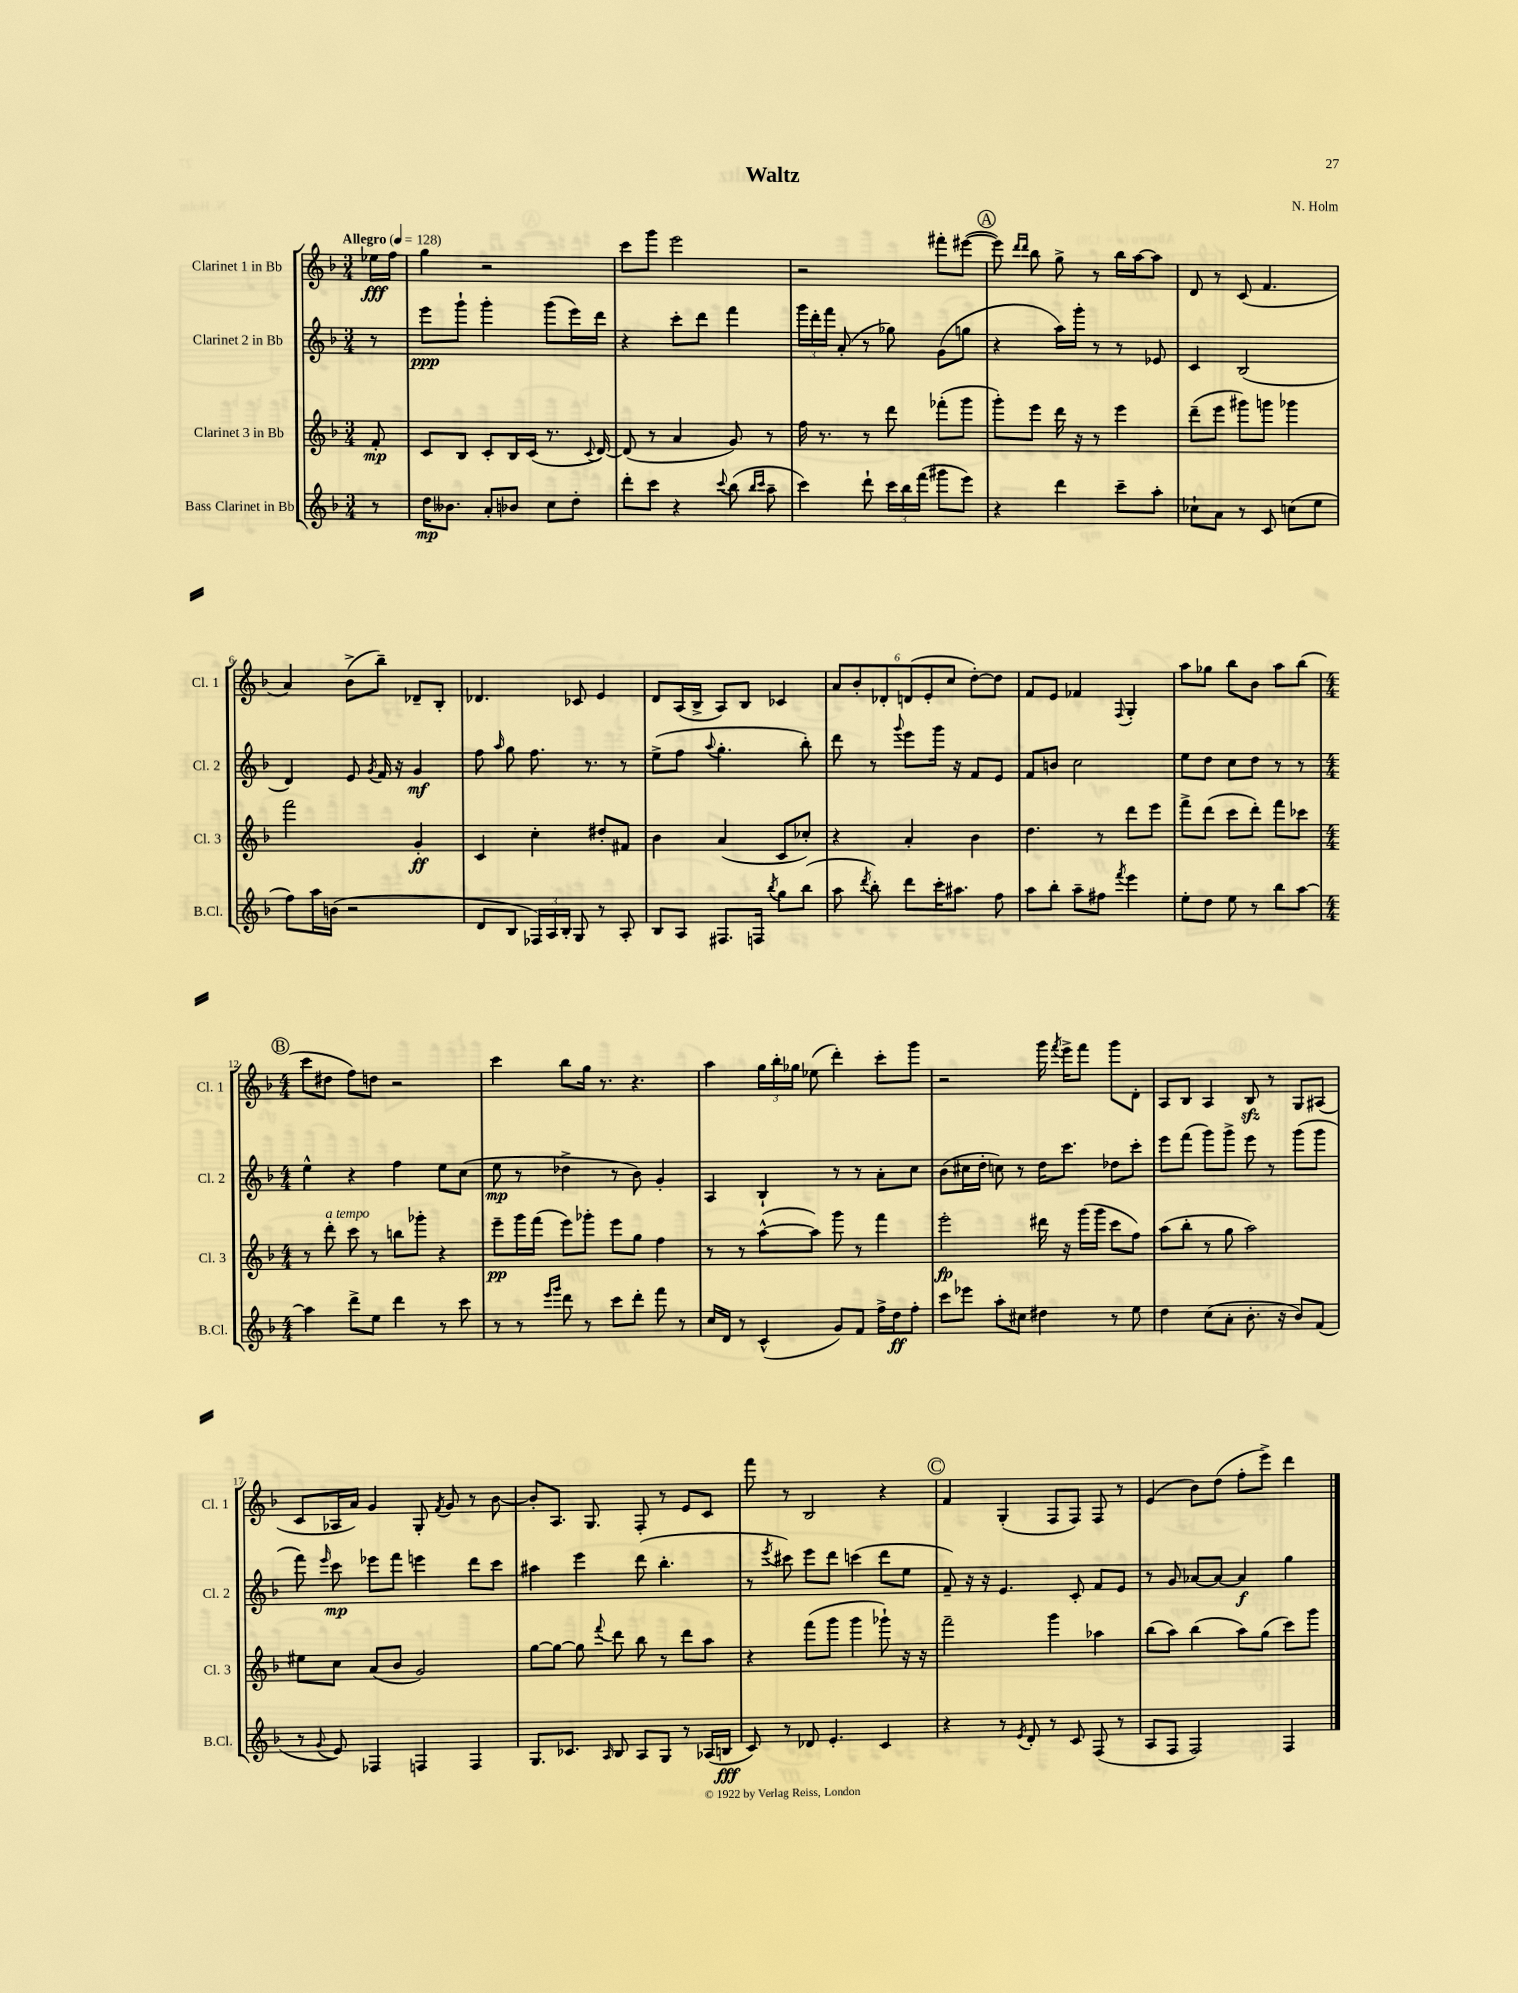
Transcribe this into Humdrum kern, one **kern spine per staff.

**kern	**dynam	**kern	**dynam	**kern	**dynam	**kern	**dynam
*part4	*part4	*part3	*part3	*part2	*part2	*part1	*part1
*staff4	*staff4	*staff3	*staff3	*staff2	*staff2	*staff1	*staff1
*I"Bass Clarinet in Bb	*	*I"Clarinet 3 in Bb	*	*I"Clarinet 2 in Bb	*	*I"Clarinet 1 in Bb	*
*I'B.Cl.	*	*I'Cl. 3	*	*I'Cl. 2	*	*I'Cl. 1	*
*clefG2	*	*clefG2	*	*clefG2	*	*clefG2	*
*k[b-]	*	*k[b-]	*	*k[b-]	*	*k[b-]	*
*M3/4	*	*M3/4	*	*M3/4	*	*M3/4	*
*MM128	*	*MM128	*	*MM128	*	*MM128	*
=	=	=	=	=	=	=	=
!	!	!	!	!	!	!LO:TX:a:B:t=Allegro	!
8r	.	8f'/	mp	8r	.	16ee-X\LL	fff
.	.	.	.	.	.	16ff\JJ	.
=1	=1	=1	=1	=1	=1	=1	=1
16dd\KL	mp	8c/L	.	8eee\L	ppp	4gg\	.
8.b--X\J	.	.	.	.	.	.	.
.	.	8B-/J	.	8ggg`\J	.	.	.
8a'/L	.	8c'/L	.	4ggg'\	.	2r	.
8b-X/J	.	16B-/L	.	.	.	.	.
.	.	(16c/JJ	.	.	.	.	.
8cc\L	.	8.r	.	(8ggg\L	.	.	.
8dd'\J	.	.	.	16eee\L)	.	.	.
.	.	8qqc/	.	.	.	.	.
.	.	[16d/)	.	16ddd\JJ	.	.	.
=2	=2	=2	=2	=2	=2	=2	=2
8ddd'\L	.	(8d/]	.	4r	.	8ccc\L	.
8ccc\J	.	8r	.	.	.	8ggg\J	.
4r	.	4a/	.	8ccc'\L	.	2eee\	.
.	.	.	.	8ddd\J	.	.	.
8qqccc/	.	.	.	.	.	.	.
(8bb-\	.	8g/)	.	4fff\	.	.	.
16qqbb-/LL	.	.	.	.	.	.	.
16qqccc/JJ	.	.	.	.	.	.	.
8aa~\	.	8r	.	.	.	.	.
=3	=3	=3	=3	=3	=3	=3	=3
4ccc\)	.	16ff\	.	24ggg\LL	.	2r	.
.	.	.	.	24ddd'\	.	.	.
.	.	8.r	.	.	.	.	.
.	.	.	.	24fff\JJ	.	.	.
.	.	.	.	(8a'/	.	.	.
8ddd`\	.	8r	.	8r	.	.	.
24ccc\LL	.	8ddd\	.	8gg-X\)	.	.	.
24bb-\	.	.	.	.	.	.	.
(24fff\JJ	.	.	.	.	.	.	.
8ggg#X\L	.	(8fff-X'\L	.	(8g\L	.	8fff#X'\L	.
8eee\J)	.	8ggg\J	.	8ggn\J	.	([8eee#X\J	.
!!LO:REH:place=s1:t=A
=4	=4	=4	=4	=4	=4	=4	=4
4r	.	8ggg'\L)	.	4r	.	8eee#\])	.
.	.	.	.	.	.	16qqddd/LL	.
.	.	.	.	.	.	16qqddd/JJ	.
.	.	8eee\J	.	.	.	8bb-\	.
4ddd\	.	16ddd\	.	16aa\LL)	.	8gg^\	.
.	.	16r	.	16ggg'\JJ	.	.	.
.	.	8r	.	8r	.	8r	.
8ccc~\L	.	4eee\	.	8r	.	16bb-\LL	.
.	.	.	.	.	.	[16aa\J	.
8aa'\J	.	.	.	8e-X/	.	8aa\J]	.
=5	=5	=5	=5	=5	=5	=5	=5
8cc-X`\L	.	(8ddd~\L	.	4c/	.	8d/	.
8a\J	.	8eee\J	.	.	.	8r	.
8r	.	8ggg#X\L)	.	(2B-/	.	(8c/	.
8c/	.	8gggn\J	.	.	.	4.f/	.
(8ccn\L	.	4ggg-X\	.	.	.	.	.
8ee\J	.	.	.	.	.	.	.
!!LO:LB:g=z
=6	=6	=6	=6	=6	=6	=6	=6
8ff\L)	.	2fff\	.	4d/)	.	4a/)	.
16aa\L	.	.	.	.	.	.	.
(16bn\JJ	.	.	.	.	.	.	.
2r	.	.	.	8e/	.	(8b-^\L	.
.	.	.	.	8qg/	.	.	.
.	.	.	.	16f/	.	8bb-~\J)	.
.	.	.	.	16r	.	.	.
.	.	4g'/	ff	4g/	mf	8d-X~/L	.
.	.	.	.	.	.	8B-'/J	.
=7	=7	=7	=7	=7	=7	=7	=7
8d/L	.	4c/	.	8ff\	.	4.d-X/	.
.	.	.	.	16qqaa/	.	.	.
8B-/J	.	.	.	8gg\	.	.	.
24F-X/LL)	.	4cc'\	.	8.ff\	.	.	.
24A/	.	.	.	.	.	.	.
24B-'/JJ	.	.	.	.	.	.	.
8G/	.	.	.	.	.	8c-X/	.
.	.	.	.	8.r	.	.	.
8r	.	8dd#X'/L	.	.	.	4e/	.
8A'/	.	8f#X/J	.	8r	.	.	.
=8	=8	=8	=8	=8	=8	=8	=8
8B-/L	.	4b-\	.	(8ee^\L	.	8d/L	.
8A/J	.	.	.	8ff\J	.	(16A/L	.
.	.	.	.	.	.	16B-^/JJ	.
.	.	.	.	8qqaa/	.	.	.
8.F#X/L	.	(4a/	.	4.gg'\	.	8A/L)	.
.	.	.	.	.	.	8B-/J	.
16Fn/Jk	.	.	.	.	.	.	.
8qbb-/	.	.	.	.	.	.	.
8gg\L	.	8c/L	.	.	.	4c-X/	.
(8bb-\J	.	8cc-X'/J)	.	8bb-'\)	.	.	.
=9	=9	=9	=9	=9	=9	=9	=9
8aa\	.	4r	.	8ddd\	.	12a/L	.
.	.	.	.	.	.	12b-'/	.
8qddd/	.	.	.	.	.	.	.
8bb-'\)	.	.	.	8r	.	.	.
.	.	.	.	.	.	12d-X'/	.
.	.	.	.	8qqggg/	.	.	.
8ddd\L	.	4a'/	.	8eee\L	.	(12dn/	.
.	.	.	.	.	.	12e'/	.
16ccc'\K	.	.	.	16ggg\Jk	.	.	.
.	.	.	.	.	.	12cc/J	.
8.aa#X\J	.	.	.	16r	.	.	.
.	.	4b-\	.	8f/L	.	[8dd'\L)	.
8ff\	.	.	.	8e/J	.	8dd\J]	.
=10	=10	=10	=10	=10	=10	=10	=10
8aa\L	.	4.dd\	.	8f/L	.	8f/L	.
8bb-'\J	.	.	.	8bn/J	.	8e/J	.
8aa~\L	.	.	.	2cc\	.	4f-X/	.
8ff#X\J	.	8r	.	.	.	.	.
8qfff/	.	.	.	.	.	8qqF/	.
4eee\	.	8ddd\L	.	.	.	4G'/	.
.	.	8eee\J	.	.	.	.	.
=11	=11	=11	=11	=11	=11	=11	=11
8ee'\L	.	8fff^\L	.	8ee\L	.	8aa\L	.
8dd\J	.	(8ddd\J	.	8dd\J	.	8gg-X\J	.
8ee\	.	8ccc\L	.	8cc\L	.	8bb-\L	.
8r	.	8ddd'\J)	.	8dd\J	.	8b-\J	.
8bb-\L	.	8fff\L	.	8r	.	8aa\L	.
[8aa\J	.	8ccc-X\J	.	8r	.	(8bb-\J	.
!!LO:LB:g=z
!!LO:REH:place=s1:t=B
=12	=12	=12	=12	=12	=12	=12	=12
*M4/4	*	*M4/4	*	*M4/4	*	*M4/4	*
4aa\]	.	8r	.	4ee^^\	.	8ccc\L	.
!	!	!LO:TX:a:i:t=a tempo	!	!	!	!	!
.	.	8ddd'\	.	.	.	8dd#X\J	.
8ddd^\L	.	8ccc\	.	4r	.	8ff\L)	.
8ee\J	.	8r	.	.	.	8ddn\J	.
4ddd\	.	8bbn\L	.	4ff\	.	2r	.
.	.	8ggg-X'\J	.	.	.	.	.
8r	.	4r	.	8ee\L	.	.	.
8ccc\	.	.	.	(8cc\J	.	.	.
=13	=13	=13	=13	=13	=13	=13	=13
8r	.	8eee~\L	pp	8ee\	mp	4ccc\	.
8r	.	16ggg\L	.	8r	.	.	.
.	.	(16fff\JJ	.	.	.	.	.
16qqeee/LL	.	.	.	.	.	.	.
16qqggg/JJ	.	.	.	.	.	.	.
8ddd\	.	8eee\L)	.	4dd-X^\	.	8bb-\L	.
8r	.	8ggg-X'\J	.	.	.	16gg\Jk	.
.	.	.	.	.	.	8.r	.
8ccc\L	.	8eee\L	.	8r	.	.	.
8ddd'\J	.	8gg\J	.	8b-\)	.	4.r	.
8fff\	.	4ff\	.	4g'/	.	.	.
8r	.	.	.	.	.	.	.
=14	=14	=14	=14	=14	=14	=14	=14
16cc/LL	.	8r	.	4A/	.	4aa\	.
16d/JJ	.	.	.	.	.	.	.
8r	.	8r	.	.	.	.	.
(4c^^/	.	([8aa^^\L	.	4B-`/	.	24gg\LL	.
.	.	.	.	.	.	24bb-'\	.
.	.	.	.	.	.	24gg-X\JJ	.
.	.	8aa\J])	.	.	.	(8ee-X\	.
8g/L)	.	8ggg\	.	8r	.	4ddd'\)	.
8f/J	.	8r	.	8r	.	.	.
16ff^\LL	.	4fff\	.	8a'\L	.	8ccc'\L	.
16dd\J	ff	.	.	.	.	.	.
8ff'\J	.	.	.	8cc\J	.	8ggg\J	.
=15	=15	=15	=15	=15	=15	=15	=15
8ccc\L	.	2eee'\	fp	(8b-\L	.	2r	.
8eee-X\J	.	.	.	16cc#X\L	.	.	.
.	.	.	.	16dd'\JJ	.	.	.
8aa'\L	.	.	.	8ccn\)	.	.	.
8cc#X\J	.	.	.	8r	.	.	.
4dd#X\	.	16ddd#X\	.	16dd\KL	.	16ggg\	.
.	.	.	.	.	.	8qfff/	.
.	.	16r	.	8.ccc\J	.	16eee^\KL	.
.	.	(16ggg\LL	.	.	.	8fff\J	.
.	.	16ggg\JJ	.	.	.	.	.
8r	.	8ccc\L	.	8dd-X\L	.	8ggg\L	.
8ee\	.	8ff\J)	.	8ccc'\J	.	8d'\J	.
=16	=16	=16	=16	=16	=16	=16	=16
4dd\	.	(8aa\L	.	8eee\L	.	8A/L	.
.	.	8bb-'\J	.	(8fff\J	.	8B-/J	.
(8cc\L	.	8r	.	8ggg\L)	.	4A/	.
8a'\J	.	8gg\	.	8ggg^\J	.	.	.
8.b-'\	.	2aa\)	.	8eee\	.	8B-zz/	.
.	.	.	.	8r	.	8r	.
16r	.	.	.	.	.	.	.
8b-/L)	.	.	.	(8ggg\L	.	8G/L	.
(8f/J	.	.	.	8ggg\J	.	(8A#X/J	.
!!LO:LB:g=z
=17	=17	=17	=17	=17	=17	=17	=17
8r	.	8ee#X\L	.	8fff\)	.	8c/L	.
8qqg/	.	.	.	16qqeee/	.	.	.
8e/)	.	8cc\J	.	8ccc\	mp	16A-X/L	.
.	.	.	.	.	.	16a/JJ)	.
4F-X/	.	(8a/L	.	8eee-X\L	.	4g/	.
.	.	8b-/J	.	8fff\J	.	.	.
4Fn/	.	2g/)	.	4eeen\	.	8G'/	.
.	.	.	.	.	.	8qf/	.
.	.	.	.	.	.	8g/	.
4F/	.	.	.	8ddd\L	.	8r	.
.	.	.	.	8ccc\J	.	[8b-\	.
=18	=18	=18	=18	=18	=18	=18	=18
8.G/L	.	[8gg\L	.	4aa#X\	.	8b-'/L]	.
.	.	8gg\J_	.	.	.	8.A/J	.
8.c-X/J	.	.	.	.	.	.	.
.	.	8gg\]	.	4eee\	.	.	.
.	.	.	.	.	.	8.G/	.
16qqA/	.	8qqfff/	.	.	.	.	.
8B-/	.	8ddd\	.	.	.	.	.
8A/L	.	8bb-\	.	(8ddd\	.	8F'/	.
8G/J	.	8r	.	4.bb-'\	.	8r	.
8r	.	8ddd\L	.	.	.	8e/L	.
(16A-X/LL	.	8aa\J	.	.	.	8c/J	.
16Bn/JJ	fff	.	.	.	.	.	.
=19	=19	=19	=19	=19	=19	=19	=19
8c/)	.	4r	.	8r	.	8fff\	.
.	.	.	.	8qeee/	.	.	.
8r	.	.	.	8ccc#X\)	.	8r	.
8d-X/	.	(8fff\L	.	8eee\L	.	2B-/	.
4.e'/	.	8ggg\J	.	8ddd\J	.	.	.
.	.	4ggg\	.	(4cccn\	.	.	.
4c/	.	8ggg-X`\)	.	8ddd\L	.	4r	.
.	.	16r	.	8ee\J	.	.	.
.	.	16r	.	.	.	.	.
!!LO:REH:place=s1:t=C
=20	=20	=20	=20	=20	=20	=20	=20
4r	.	2fff~\	.	8f~/)	.	4f/	.
.	.	.	.	16r	.	.	.
.	.	.	.	16r	.	.	.
8r	.	.	.	4.e/	.	(4G'/	.
8qe/	.	.	.	.	.	.	.
8d'/	.	.	.	.	.	.	.
8r	.	4ggg\	.	.	.	8F/L	.
8c/	.	.	.	8c'/	.	8F/J)	.
(8F/	.	4aa-X\	.	8f/L	.	8F/	.
8r	.	.	.	8e/J	.	8r	.
=21	=21	=21	=21	=21	=21	=21	=21
8A/L	.	(8bb-\L	.	8r	.	(4e/	.
8F/J	.	8aa\J)	.	8g/	.	.	.
2F/)	.	(4bb-\	.	[8a-X/L	.	8b-\L)	.
.	.	.	.	8a-/J_	.	(8dd\J	.
.	.	8aa\L)	.	4a-/]	f	8ff'\L	.
.	.	(8gg\J	.	.	.	8eee^\J)	.
4F/	.	8ccc\L)	.	4gg\	.	4ddd\	.
.	.	8ggg\J	.	.	.	.	.
==	==	==	==	==	==	==	==
*-	*-	*-	*-	*-	*-	*-	*-
